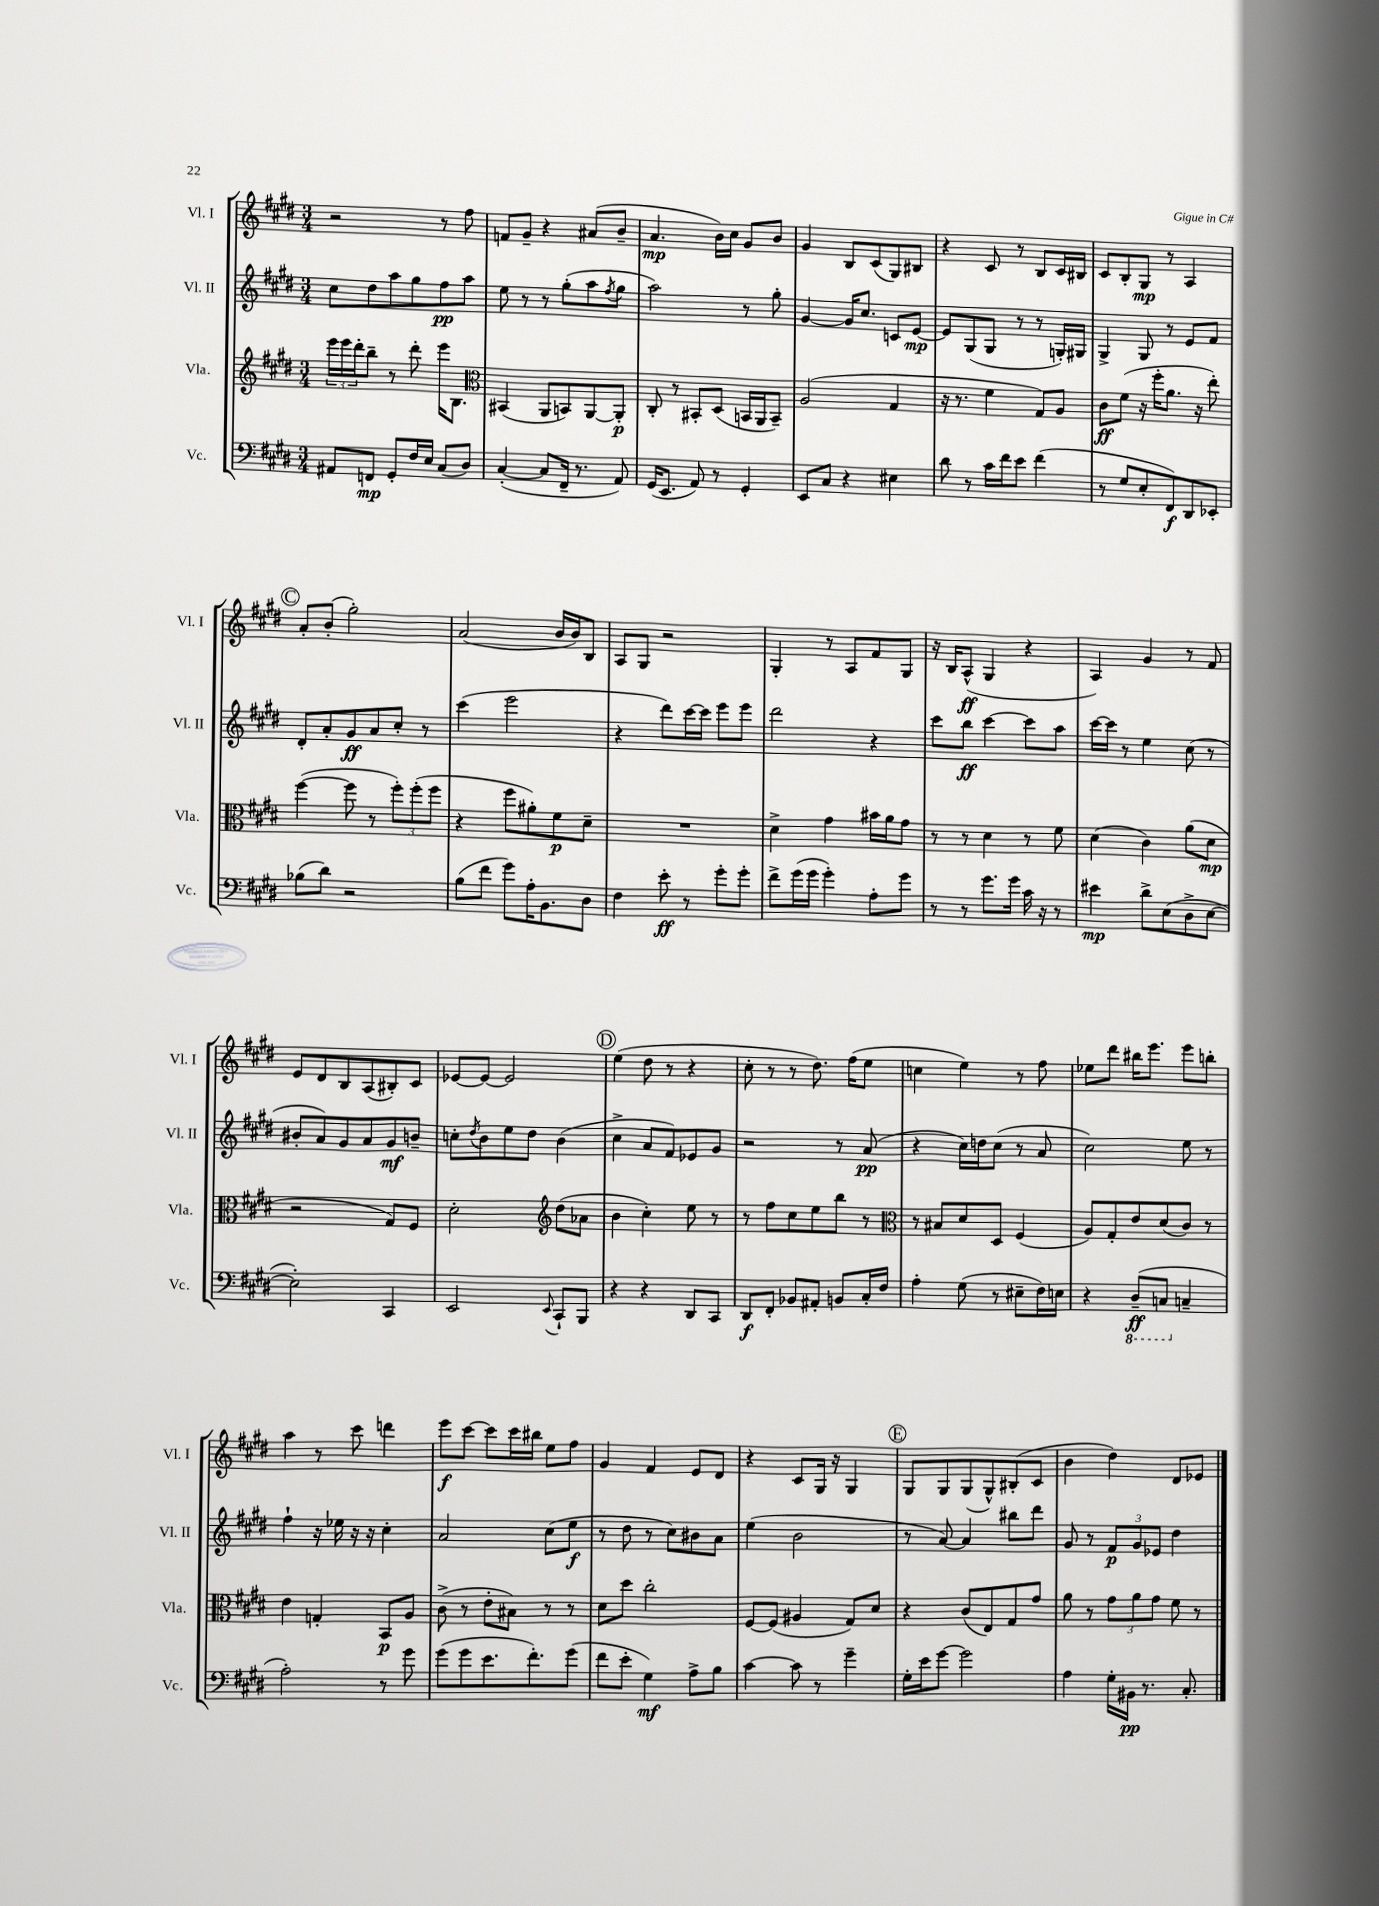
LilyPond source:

<<
\new StaffGroup <<
\new Staff = "s0" \with { instrumentName = "Vl. I" shortInstrumentName = "Vl. I" } {
    \clef treble \key e \major \numericTimeSignature \time 3/4
    r2 r8 fis''8 |
    f'8 gis'8-- r4 ais'8( b'8-- |
    a'4.\mp b'16) cis''16 gis'8 b'8 |
    gis'4 b8 cis'8( gis8) bis8 |
    r4 cis'8 r8 b8 cis'16 bis16 |
    cis'8 b8-. gis8\mp r8 a4 |
    \mark \markup { \circle "C" } a'8-. b'8-.( gis''2-.) |
    a'2( b'16 b'16) b8 |
    a8 gis8 r2 |
    gis4-. r8 a8 fis'8 gis8 |
    r16 b16 a8-^\ff( gis4 r4 |
    a4) gis'4 r8 fis'8 |
    e'8 dis'8 b8 a8( bis8-.) cis'8 |
    ees'8~ ees'8~ ees'2 |
    \mark \markup { \circle "D" } e''4( dis''8 r8 r4 |
    cis''8-. r8 r8 dis''8.) fis''16( e''8 |
    c''4 e''4) r8 fis''8 |
    ees''8 dis'''8 bis''16 e'''8. e'''8 b''8-. |
    a''4 r8 cis'''8 d'''4 |
    e'''8\f cis'''8~ cis'''8 cis'''16 bis''16 e''8 fis''8 |
    gis'4 fis'4 e'8 dis'8 |
    r4 cis'8 gis16 r16 gis4 |
    \mark \markup { \circle "E" } gis8 gis8 gis8( gis8-^) bis8-.( cis'8 |
    b'4 dis''4) dis'8 ees'8 \bar "|." |
}
\new Staff = "s1" \with { instrumentName = "Vl. II" shortInstrumentName = "Vl. II" } {
    \clef treble \key e \major \numericTimeSignature \time 3/4
    cis''8 dis''8 a''8 gis''8 fis''8\pp a''8 |
    e''8 r8 r8 gis''8-.( a''8 \acciaccatura { fis''8 } gis''8 |
    a''2) r8 gis''8-. |
    gis'4~ gis'16 cis''8. c'8 e'8~\mp |
    e'8 gis8( gis8 r8 r8 g16-.) gis16 |
    gis4-> gis8 r8 e'8 fis'8 |
    \mark \markup { \circle "C" } dis'8-. a'8-. gis'8\ff a'8 cis''8-. r8 |
    cis'''4( e'''2 |
    r4 dis'''8) cis'''16~ cis'''16 e'''8 e'''8 |
    dis'''2 r4 |
    cis'''8 b''8\ff cis'''4~ cis'''8 a''8 |
    cis'''16~ cis'''16 r8 e''4 cis''8( r8 |
    bis'8-. a'8) gis'8 a'8 gis'8\mf b'8-- |
    c''8-. \acciaccatura { dis''8 } b'8 e''8 dis''8 b'4( |
    \mark \markup { \circle "D" } cis''4-> a'8 fis'8) ees'8 gis'8 |
    r2 r8 a'8\pp( |
    r4 cis''16) d''16 cis''8( r8 a'8 |
    cis''2) e''8 r8 |
    fis''4-! r16 ees''16 r16 r16 cis''4-. |
    a'2 cis''8( e''8\f |
    r8 dis''8 r8 cis''8) bis'8 a'8 |
    e''4( b'2 |
    \mark \markup { \circle "E" } r8 a'8~) a'4 bis''8 dis'''8 |
    gis'8 r8 \tuplet 3/2 { fis'8\p gis'8 ees'8 } dis''4 \bar "|." |
}
\new Staff = "s2" \with { instrumentName = "Vla." shortInstrumentName = "Vla." } {
    \clef treble \key e \major \numericTimeSignature \time 3/4
    \tuplet 3/2 { e'''16 e'''16 dis'''16-. } b''8-- r8 dis'''8-. e'''16 b8. |
    \clef alto bis,4( a,8 b,8) a,8~ a,8-.\p |
    cis8-. r8 bis,8-. dis8( b,16 a,16 b,8--) |
    a2( gis4 |
    r16 r8. fis'4 gis8) a8 |
    cis'8\ff fis'8( r16 fis''16-. a'8. r16 e''8-.) |
    \mark \markup { \circle "C" } fis''4~( fis''8 r8 \tuplet 3/2 { fis''8-.) fis''8-.( fis''8 } |
    r4 fis''8 ais'8-.) fis'8\p dis'8-- |
    R2. |
    dis'4-> gis'4 bis'16 a'16 gis'8 |
    r8 r8 dis'4 r8 fis'8 |
    dis'4( cis'4) a'8( dis'8\mp |
    r2 gis8) fis8 |
    dis'2-. \clef treble dis''8( aes'8 |
    \mark \markup { \circle "D" } b'4 cis''4-.) e''8 r8 |
    r8 fis''8 cis''8 e''8 b''8 r8 |
    \clef alto r8 bis8 dis'8 dis8 fis4( |
    a8) gis8-. e'8 dis'8( cis'8) r8 |
    e'4 g4-. b,8\p a8 |
    cis'8->( r8 e'8-. bis8) r8 r8 |
    dis'8 dis''8 cis''2-. |
    fis8~ fis8( ais4 gis8) dis'8 |
    \mark \markup { \circle "E" } r4 cis'8( e8) gis8 gis'8 |
    a'8 r8 \tuplet 3/2 { gis'8 a'8 gis'8 } fis'8 r8 \bar "|." |
}
\new Staff = "s3" \with { instrumentName = "Vc." shortInstrumentName = "Vc." } {
    \clef bass \key e \major \numericTimeSignature \time 3/4
    ais,8 f,8\mp gis,8-. fis16 e16 cis8( dis8) |
    cis4~-.( cis8 fis,16-- r8. a,8) |
    gis,16( e,8. a,8) r8 gis,4-. |
    e,8 cis8 r4 eis4 |
    dis'8 r8 cis'16 fis'16 e'8 fis'4( |
    r8 gis8 e8-. fis,8\f) dis,8 ees,8-. |
    \mark \markup { \circle "C" } bes8( dis'8) r2 |
    b8( fis'8 gis'8) a16-. b,8. dis8 |
    fis4 e'8-.\ff r8 gis'8-. gis'8-. |
    fis'8-> gis'16( gis'16 gis'4-.) a8-. gis'8 |
    r8 r8 gis'8. gis'16 cis'16 r16 r8 |
    eis'4\mp dis'8-> e8( dis8-> e8~ |
    e2-.) cis,4 |
    e,2 \appoggiatura { e,8 } cis,8-! b,,8 |
    \mark \markup { \circle "D" } r4 r4 dis,8 cis,8 |
    dis,8\f fis,8-. bes,8 ais,8-. b,8 cis16-. fis16 |
    a4-. gis8( r8 eis8-- fis16) e16 |
    r4 \ottava #-1 dis,8--\ff( c,8 \ottava #0 c4-- |
    a2-.) r8 gis'8 |
    gis'8( gis'8 e'8. fis'8.-.) gis'8( |
    fis'8 e'8-. gis4\mf) a8-> b8 |
    cis'4~ cis'8 r8 gis'4-- |
    \mark \markup { \circle "E" } gis16-. e'16 gis'8~ gis'2 |
    a4 gis16-. bis,16\pp r8. cis8.-. \bar "|." |
}
>>
>>
\layout { \context { \Score \remove "Bar_number_engraver" } }
